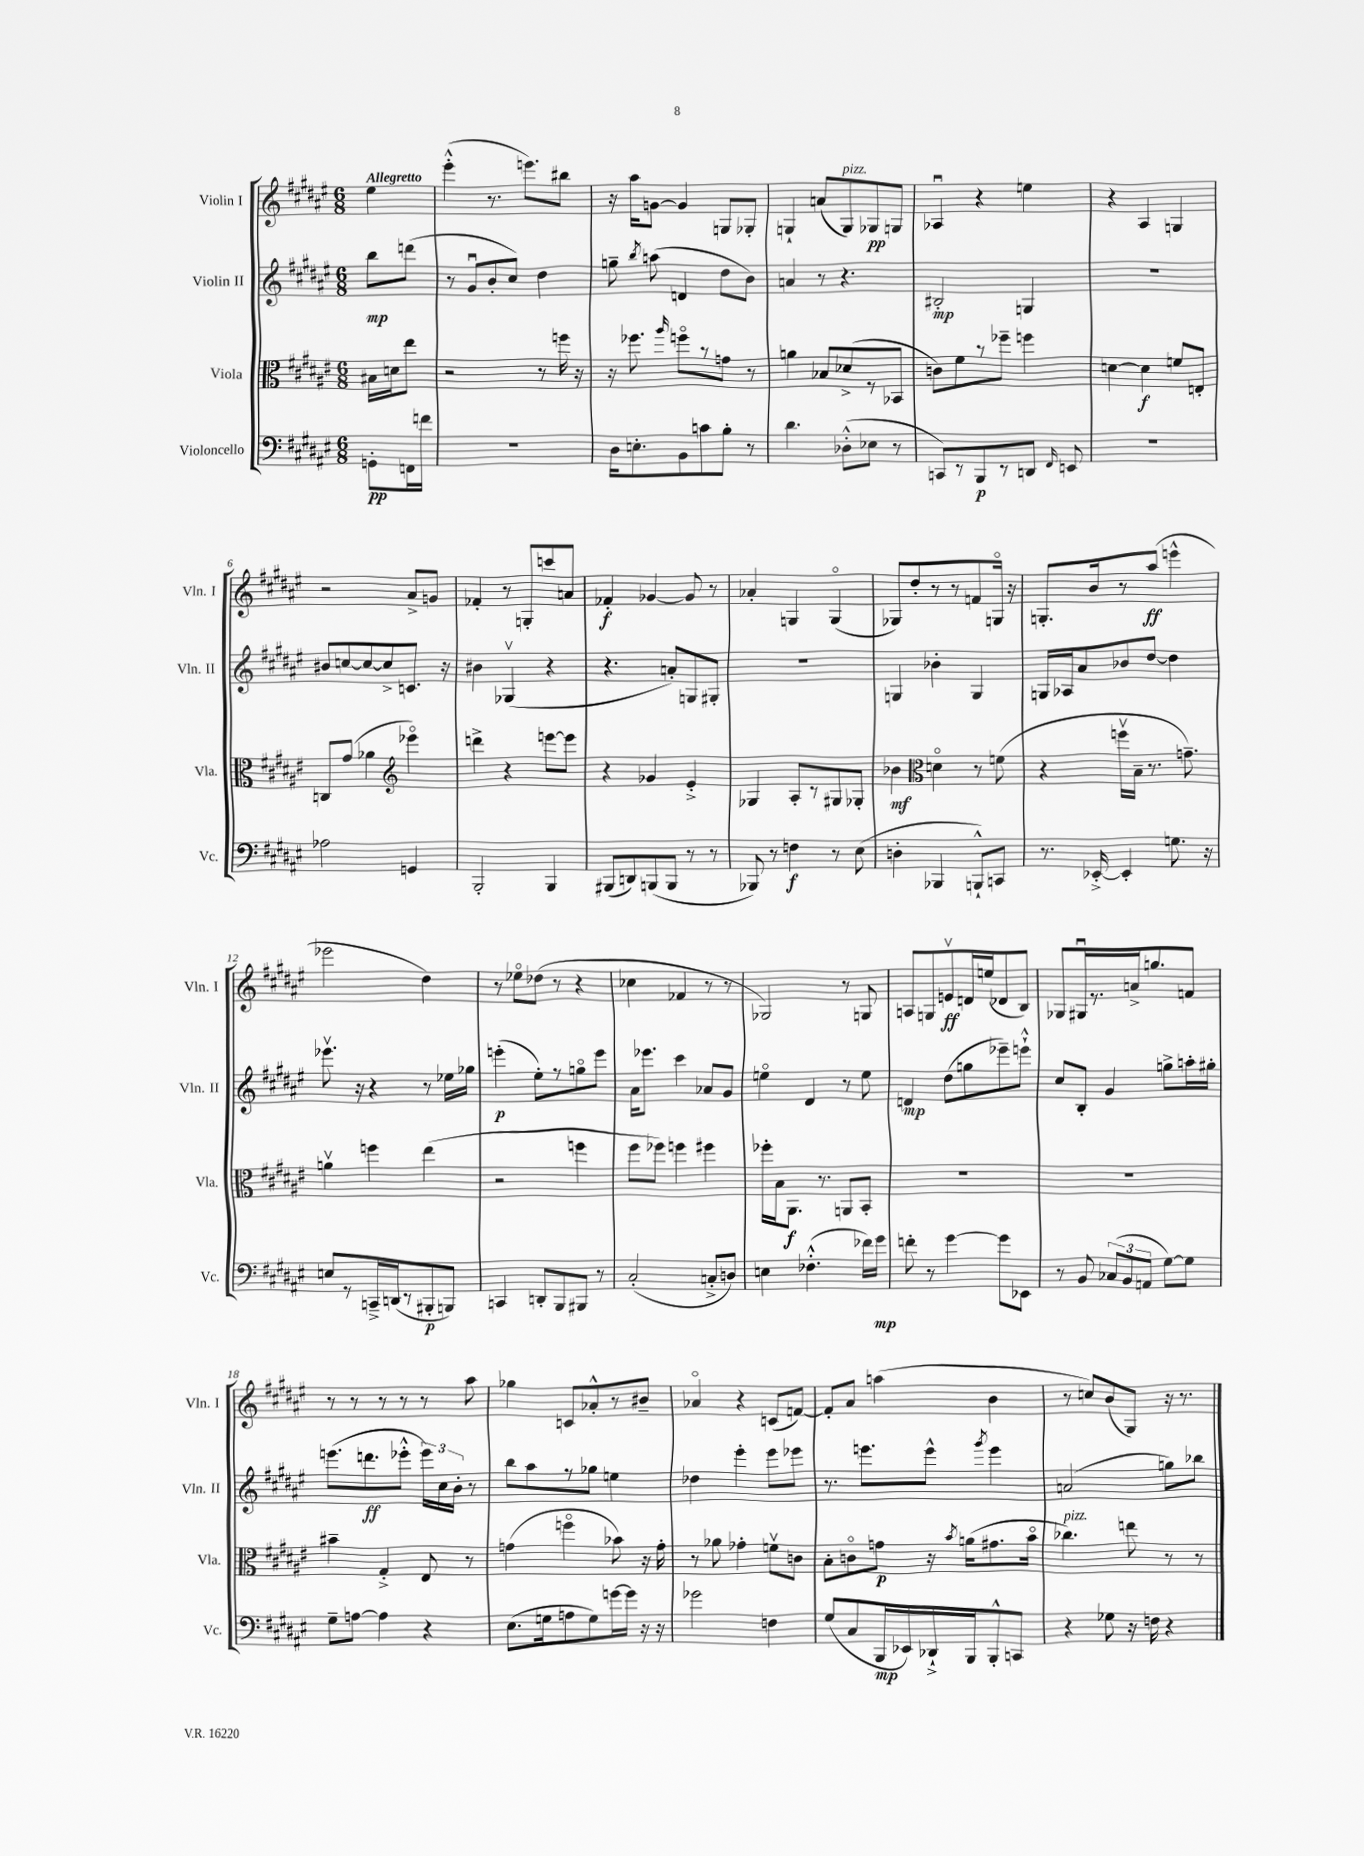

**kern	**kern	**kern	**kern
*staff4	*staff3	*staff2	*staff1
*clefF4	*clefC3	*clefG2	*clefG2
*k[f#c#g#d#a#e#]	*k[f#c#g#d#a#e#]	*k[f#c#g#d#a#e#]	*k[f#c#g#d#a#e#]
*M6/8	*M6/8	*M6/8	*M6/8
8GG'	16B#	8bb	4ee#
.	16d	.	.
16FF	8ee#	(8ddd	.
16f	.	.	.
=	=	=	=
2.r	2r	8r	(4eee#'^^
.	.	8g#u	.
.	.	8b'	8.r
.	.	8cc#)	.
.	.	.	8.eee)
.	8r	4dd#	.
.	16ff	.	8bb#
.	16r	.	.
=	=	=	=
16D#	16r	8gg~	16r
8.E'	8.ff-	.	16aa#
.	.	8qbb	.
.	.	(8aa	[8g
.	16qqaa#	.	.
8BB	8ffo	4d	4g]
8c	8r	.	.
8B'	8g	8dd#	8G
8r	8r	8b)	8G-'
=	=	=	=
4.d#	4a	4a	4G`
.	8B-	8r	(8a
(8D-'^^	(8d-^	4.r	8G)
8E-	8r	.	8G-
8r	8BB-	.	8G
=	=	=	=
8CC)	8c)	2B#'	4A-u
8r	8f#	.	.
8BBB	8r	.	4r
8r	8ff-~	.	.
8DD	4ff	4G	4ee
16qqFF#	.	.	.
8EE	.	.	.
=	=	=	=
2.r	[4d	2.r	4r
.	4d]	.	4A#
.	8f	.	4G
.	8E'	.	.
=	=	=	=
2A-	8C	8b#	2r
.	(8g#	[8cc	.
.	4a-	8cc_	.
.	.	8cc^]	.
*	*clefG2	*	*
4GG	4eee-o)	8.c	8a#^
.	.	.	8g
.	.	16r	.
=	=	=	=
2BBB'	4ddd^	4b#	4f-'
.	4r	(4G-v	8r
.	.	.	8G'
4BBB	[8eee	4r	8ccc
.	8eee]	.	8a
=	=	=	=
(8BBB#	4r	4.r	4f-'
8DD)	.	.	.
(8BBB	4g-	.	[4g-
8BBB	.	8a')	.
8r	4e#'^	8G	8g-]
8r	.	8G#'	8r
=	=	=	=
8BBB-)	4G-	2.r	4a-'
8r	.	.	.
4F	8A#'	.	4G
.	8r	.	.
8r	8G#	.	(4Go
(8E#	8G-'	.	.
=	=	=	=
4D'	4b-	4G	8G-)
.	.	.	8dd#'
*	*clefC3	*	*
4BBB-	4do	4b-'	8r
.	.	.	8r
8BBB`^^)	8r	4G	8f
8CC	(8f	.	16Go
.	.	.	16r
=	=	=	=
8.r	4r	16G	8.G'
.	.	16A-	.
.	.	8a#	.
[16EE-'^	.	.	16b
4EE-']	16ffv	8b-	8r
.	16B~	.	.
.	8.r	[8dd#	(8aa#
8.G	.	4dd#]	4eee^^
.	8.g~)	.	.
16r	.	.	.
=	=	=	=
8E	4av	8.eee-v	2eee-
8r	.	.	.
.	.	16r	.
16CC~^	4ff	4r	.
(16DD	.	.	.
8r	.	.	.
8BBB#'	(4ee#	8r	4dd#)
8BBB)	.	16ee-	.
.	.	16gg-	.
=	=	=	=
4CC	2r	(4eee'	8r
.	.	.	8ee-o
8DD'	.	8ee#')	(8dd-
8BBB	.	8r	8r
8BBB#	4ff	8ggo	4r
8r	.	8eee	.
=	=	=	=
(2C#'	8ff#	16a#	4cc-
.	.	8.eee-	.
.	8ff-)	.	.
.	4ff	4ccc#	4f-
8C'^	4ff#	8a-	8r
8D)	.	8g#	8r
=	=	=	=
4E	16ff-'	4eeo	2G-)
.	16B	.	.
.	8.AA#	.	.
(4.F-'^^	.	4d#	.
.	8.r	.	.
.	8AA	8r	8r
16f-)	8BB'	8ee	8G
16g#	.	.	.
=	=	=	=
8f'	2.r	4d	8A
8r	.	.	8G
[4g#	.	(8dd#	8ev
.	.	8gg	16d
.	.	.	(16ee
8g#]	.	8eee-~)	8d-
8EE-	.	8eee`^^	8B)
=	=	=	=
8r	2.r	8cc#	8G-
8BB	.	8B'	16G#u
.	.	.	8.r
(12C-	.	4g#	.
12BB	.	.	.
.	.	.	16a^
12AA	.	.	.
.	.	.	8.gg
[8G#)	.	8gg^	.
8G#]	.	16aa'	8f
.	.	16gg#'	.
=	=	=	=
8G#~	4b#~	(8.eee	8r
[8A	.	.	8r
.	.	8.ddd	.
4A]	4G#'^	.	8r
.	.	8eee-'^^	8r
4r	8E#	24eee-)	8r
.	.	24cc#	.
.	.	24b'	.
.	8r	8r	8aa#
=	=	=	=
(8.E#	(4g	8bb	4gg-
.	.	8aa#	.
16G	.	.	.
8A	4ffo	8r	8c
8G)	.	8gg-	8a-'^^
[16g	8b-)	4ee	8r
16g]	.	.	.
16r	16r	.	8b#~
16r	16g'	.	.
=	=	=	=
2g-	8r	4dd-	4a-o
.	8a-	.	.
.	4g-'	4eee#'	4r
4F	8fv	8eee#	(8c
.	8c	8eee-	[8f)
=	=	=	=
(8G#	8B'	8.r	8f']
8C#	8co	.	8a#
.	.	8.eee	.
16BBB	8g	.	(4aa
16EE-)	.	.	.
16DD-`^	16r	8eee^^	.
.	8qb	.	.
16BBB	(16a	.	.
.	.	8qggg#	.
8BBB'^^	8.g#	4eee	4b
8CC	.	.	.
.	16bo	.	.
=	=	=	=
4r	4.cc-)	(2a	8r
.	.	.	8cc)
8G-	.	.	(8b
16r	8ee	.	8G#)
16F	.	.	.
4r	8r	8gg)	16r
.	.	.	8.r
.	8r	8bb-	.
==	==	==	==
*-	*-	*-	*-
